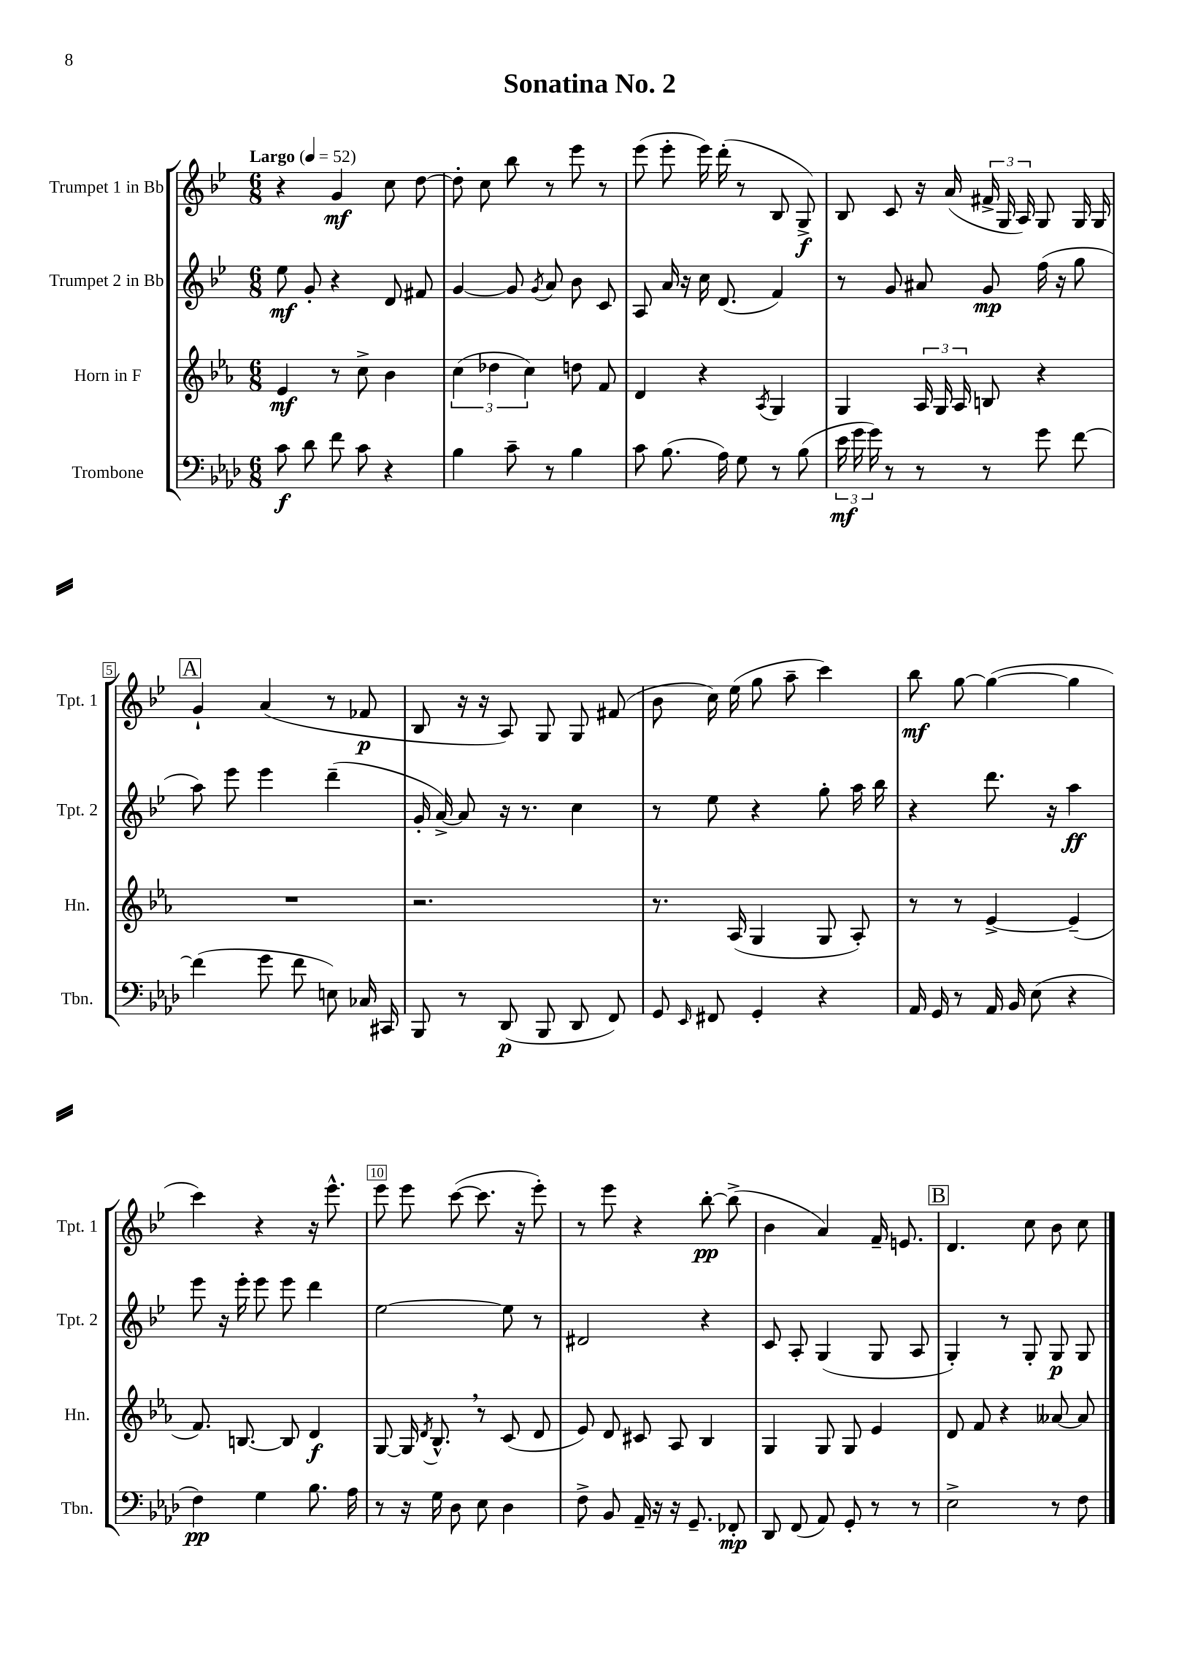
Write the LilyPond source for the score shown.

\header { title = "Sonatina No. 2" }
<<
\new StaffGroup <<
\new Staff = "s0" \with { instrumentName = "Trumpet 1 in Bb" shortInstrumentName = "Tpt. 1" } {
    \clef treble \key bes \major \numericTimeSignature \time 6/8 \tempo "Largo" 4 = 52
    \autoBeamOff r4 g'4\mf c''8 d''8~ |
    d''8-. c''8 bes''8 r8 ees'''8 r8 |
    ees'''8( ees'''8-. ees'''16) d'''16-.( r8 bes8 g8->\f) |
    bes8 c'8 r16 a'16( \tuplet 3/2 { fis'16-> g16 a16) } g8 g16 g16 |
    \mark \markup { \box "A" } g'4-! a'4( r8 fes'8\p |
    bes8 r16 r16 a8) g8 g8 fis'8( |
    bes'8 c''16) ees''16( g''8 a''8-- c'''4) |
    bes''8\mf g''8~ g''4~( g''4 |
    c'''4) r4 r16 ees'''8.-^ |
    ees'''8 ees'''8 c'''8~( c'''8. r16 ees'''8-.) |
    r8 ees'''8 r4 bes''8~-.\pp bes''8->( |
    bes'4 a'4) f'16-- e'8. |
    \mark \markup { \box "B" } d'4. c''8 bes'8 c''8 \bar "|." |
}
\new Staff = "s1" \with { instrumentName = "Trumpet 2 in Bb" shortInstrumentName = "Tpt. 2" } {
    \clef treble \key bes \major \numericTimeSignature \time 6/8
    \autoBeamOff ees''8\mf g'8-. r4 d'8 fis'8 |
    g'4~ g'8 \acciaccatura { g'8 } a'8 bes'8 c'8 |
    a8 a'16 r16 c''16 d'8.( f'4) |
    r8 g'8 ais'8 g'8\mp f''16( r16 g''8 |
    \mark \markup { \box "A" } a''8) ees'''8 ees'''4 d'''4--( |
    g'16-. a'16~->) a'8 r16 r8. c''4 |
    r8 ees''8 r4 g''8-. a''16 bes''16 |
    r4 d'''8. r16 a''4\ff |
    ees'''8 r16 ees'''16-. ees'''8 ees'''8 d'''4 |
    ees''2~ ees''8 r8 |
    dis'2 r4 |
    c'8 a8-. g4( g8 a8 |
    \mark \markup { \box "B" } g4-.) r8 g8-. g8\p g8 \bar "|." |
}
\new Staff = "s2" \with { instrumentName = "Horn in F" shortInstrumentName = "Hn." } {
    \clef treble \key ees \major \numericTimeSignature \time 6/8
    \autoBeamOff ees'4\mf r8 c''8-> bes'4 |
    \tuplet 3/2 { c''4( des''4 c''4) } d''8 f'8 |
    d'4 r4 \acciaccatura { aes8 } g4 |
    g4 \tuplet 3/2 { aes16 g16 aes16 } b8 r4 |
    \mark \markup { \box "A" } R2. |
    r2. |
    r8. aes16( g4 g8 aes8-.) |
    r8 r8 ees'4~-> ees'4--( |
    f'8.) b8.~ b8 d'4\f |
    g8~ g16 \acciaccatura { d'8 } bes8.-^ \breathe r8 c'8( d'8 |
    ees'8) d'8 cis'8 aes8 bes4 |
    g4 g8 g8 ees'4 |
    \mark \markup { \box "B" } d'8 f'8 r4 aeses'8~ aeses'8 \bar "|." |
}
\new Staff = "s3" \with { instrumentName = "Trombone" shortInstrumentName = "Tbn." } {
    \clef bass \key aes \major \numericTimeSignature \time 6/8
    \autoBeamOff c'8\f des'8 f'8 c'8 r4 |
    bes4 c'8-- r8 bes4 |
    c'8 bes8.( aes16) g8 r8 bes8( |
    \tuplet 3/2 { ees'16\mf g'16 g'16) } r8 r8 r8 g'8 f'8~ |
    \mark \markup { \box "A" } f'4( g'8 f'8 e8) ces16 cis,16 |
    bes,,8 r8 des,8\p( bes,,8 des,8 f,8) |
    g,8 \grace { ees,16 } fis,8 g,4-. r4 |
    aes,16 g,16 r8 aes,16 bes,16 ees8( r4 |
    f4\pp) g4 bes8. aes16 |
    r8 r16 g16 des8 ees8 des4 |
    f8-> bes,8 aes,16-- r16 r16 g,8.-- fes,8-.\mp |
    des,8 f,8( aes,8) g,8-. r8 r8 |
    \mark \markup { \box "B" } ees2-> r8 f8 \bar "|." |
}
>>
>>
\layout { \context { \Score \override BarNumber.break-visibility = ##(#f #t #t) barNumberVisibility = #(every-nth-bar-number-visible 5) \override BarNumber.stencil = #(make-stencil-boxer 0.1 0.3 ly:text-interface::print) } }
